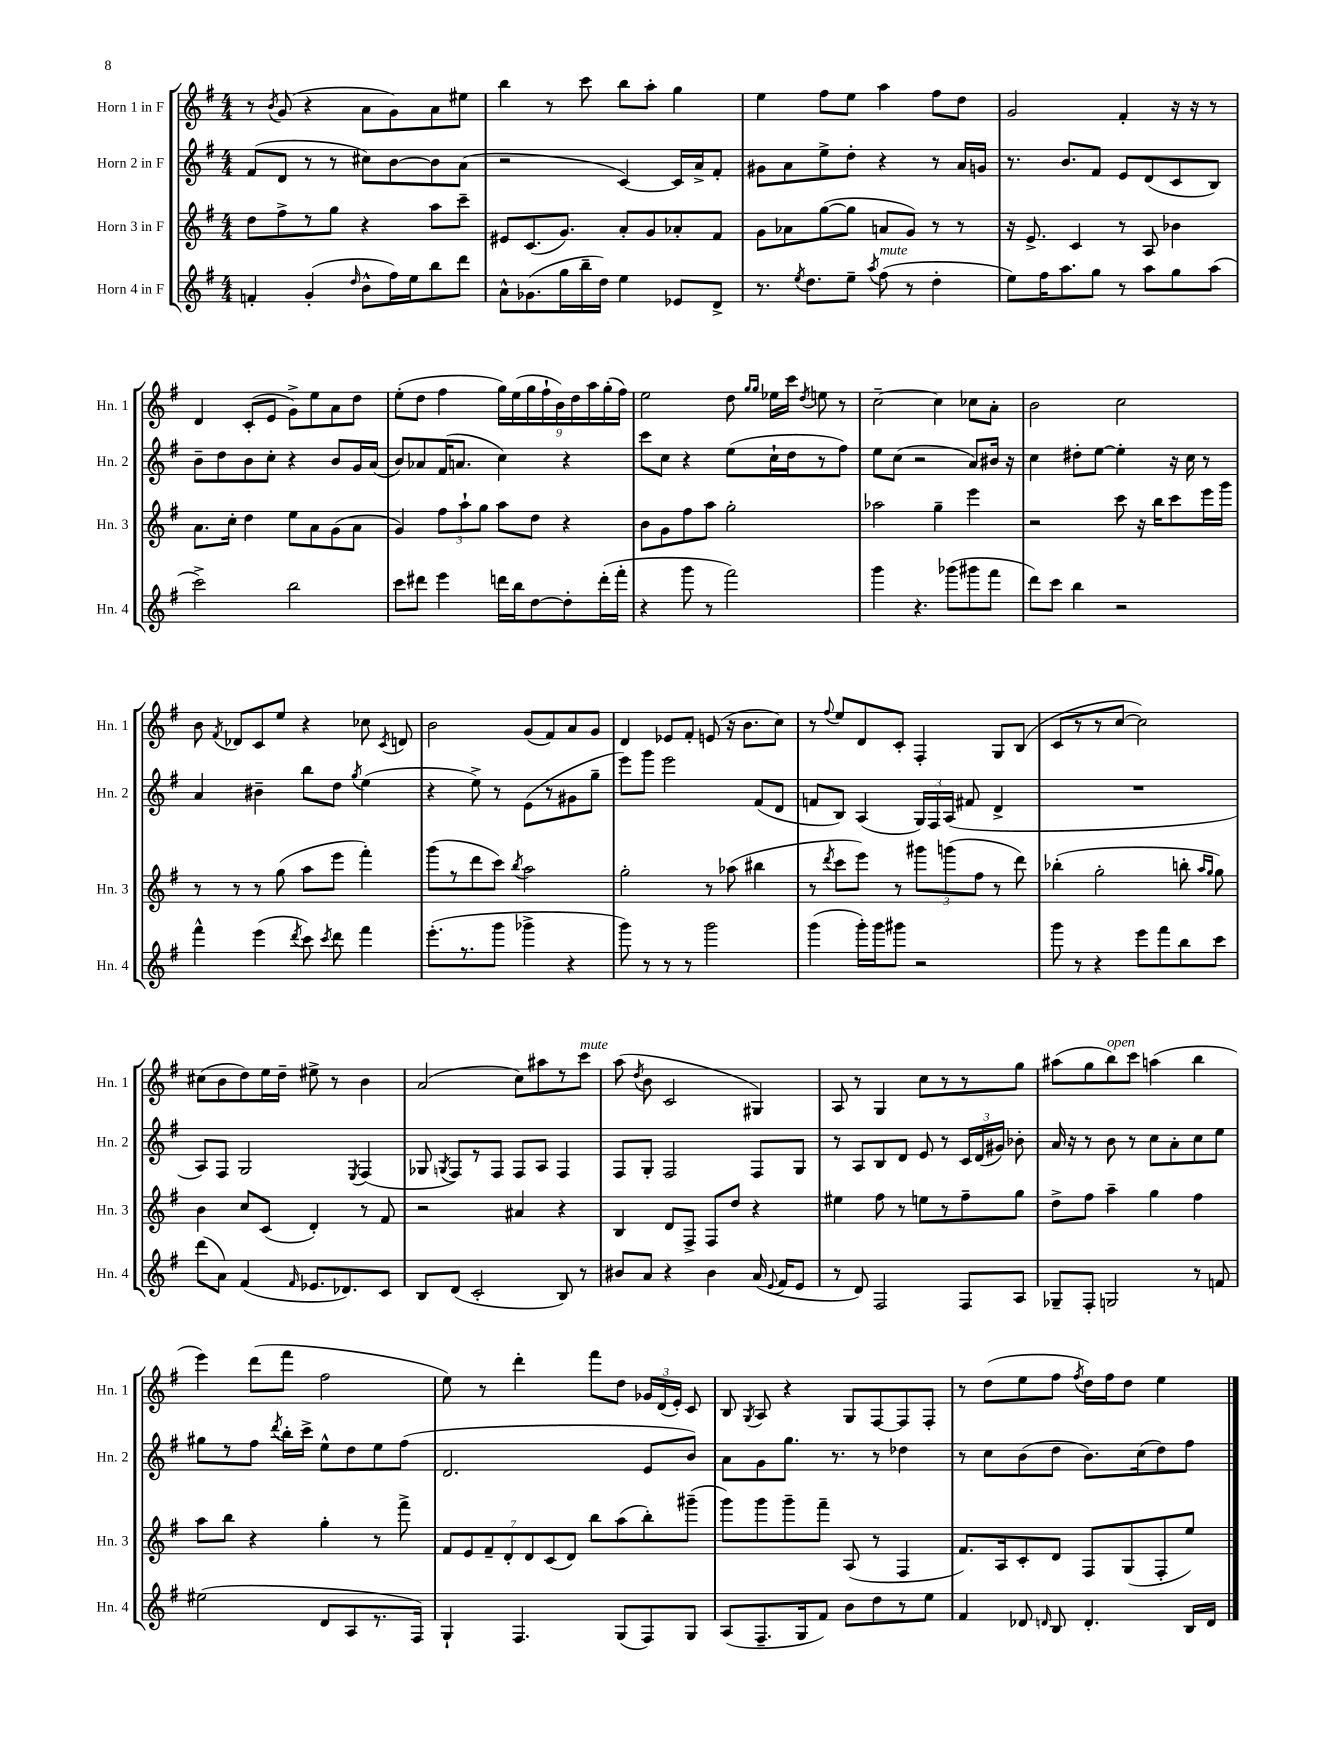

**kern	**kern	**kern	**kern
*part4	*part3	*part2	*part1
*staff4	*staff3	*staff2	*staff1
*I"Horn 4 in F	*I"Horn 3 in F	*I"Horn 2 in F	*I"Horn 1 in F
*I'Hn. 4	*I'Hn. 3	*I'Hn. 2	*I'Hn. 1
*clefG2	*clefG2	*clefG2	*clefG2
*k[f#]	*k[f#]	*k[f#]	*k[f#]
*M4/4	*M4/4	*M4/4	*M4/4
=1	=1	=1	=1
4fn'/	8dd\L	(8f#/L	8r
.	.	.	8qb/
.	8ff#^\	8d/J	(8g/
(4g'/	8r	8r	4r
.	8gg\J	8r	.
16qqdd/	.	.	.
8b^^\L	4r	8cc#X\L)	8a\L
16ff#\L)	.	[8b\	8g\)
16ee\J	.	.	.
8bb\	8aa\L	8b\]	8a\
8ddd\J	8ccc~\J	(8a\J	8ee#X\J
=2	=2	=2	=2
8a^^\L	8e#X/L	2r	4bb\
(8.g-X\	(8.c/	.	.
.	.	.	8r
16gg\L	8.g/J)	.	.
16bb~\	.	.	8ccc\
16dd\JJ)	.	.	.
4ee\	8a'/L	[4c/)	8bb\L
.	8g/	.	8aa'\J
8e-X/L	8a-X'/	16c/LL]	4gg\
.	.	16a^/J	.
8d^/J	8f#/J	8f#'/J	.
=3	=3	=3	=3
8.r	8g\L	8g#X\L	4ee\
.	8a-X\	8a\	.
8qee/	.	.	.
8.dd\L	.	.	.
.	([8gg\	8ee^\	8ff#\L
8ee~\J	8gg\J]	8dd'\J	8ee\J
8qaa/	.	.	.
!LO:TX:a:i:t=mute	!	!	!
(8ff#\	8an/L	4r	4aa\
8r	8g/J)	.	.
4dd'\	8r	8r	8ff#\L
.	8r	16a/LL	8dd\J
.	.	16gn/JJ	.
=4	=4	=4	=4
8ee\L)	16r	8.r	2g/
.	8.e^/	.	.
16ff#\K	.	.	.
8.aa\	.	8.b/L	.
.	4c/	.	.
8gg\J	.	8f#/J	.
8r	8r	8e/L	4f#'/
8aa\L	8A/	(8d/	.
8gg\	4b-X\	8c/	16r
.	.	.	16r
(8aa\J	.	8B/J)	8r
!!LO:LB:g=z
=5	=5	=5	=5
2ccc^\)	8.a\L	8b~\L	4d/
.	.	8dd\	.
.	16cc'\Jk	.	.
.	4dd\	8b\	(8c'/L
.	.	8cc'\J	8e/J
2bb\	8ee\L	4r	8g^\L)
.	8a\	.	8ee\
.	(8g\	8b/L	8a\
.	8a\J	16g/L	8dd\J
.	.	(16a/JJ	.
=6	=6	=6	=6
8ccc\L	4g/)	8b/L)	(8ee'\L
8ddd#X\J	.	8a-X/	8dd\J
4eee\	12ff#\L	(16f#/K	4ff#\
.	.	8.an/J	.
.	12aa`\	.	.
.	12gg\J	.	.
16dddn\LL	8aa\L	4cc\)	18gg\LL)
.	.	.	(18ee\
16bb\J	.	.	.
.	.	.	18gg\
[8dd\	8dd\J	.	.
.	.	.	18ff#`\
.	.	.	18b\)
8dd'\]	4r	4r	.
.	.	.	18dd\
.	.	.	18aa\
(16ddd'\L	.	.	.
.	.	.	(18gg'\
16fff#'\JJ	.	.	.
.	.	.	18ff#\JJ)
=7	=7	=7	=7
4r	8b\L	8ccc\L	2ee\
.	8g\	8cc\J	.
8ggg\	8ff#\	4r	.
8r	8aa\J	.	.
2fff#\)	2gg'\	(8ee\L	8dd\
.	.	.	16qqgg/LL
.	.	.	16qqgg/JJ
.	.	16cc`\L	16ee-X\LL
.	.	16dd\J	16ccc\JJ
.	.	.	8qdd/
.	.	8r	8een\
.	.	8ff#\J)	8r
=8	=8	=8	=8
4ggg\	2aa-X\	8ee\L	[2cc~\
.	.	(8cc\J	.
4.r	.	2r	.
.	4gg~\	.	4cc\]
(8ggg-X\L	.	.	.
8ggg#X\	4eee\	8a/L)	8cc-X\L
8fff#\J	.	16b#X/Jk	8a'\J
.	.	16r	.
=9	=9	=9	=9
8ddd\L)	2r	4cc\	2b\
8ccc\J	.	.	.
4bb\	.	8dd#X'\L	.
.	.	[8ee\J	.
2r	8ccc\	4ee'\]	2cc\
.	16r	.	.
.	16bb\KL	.	.
.	8ccc\	16r	.
.	.	16cc\	.
.	16eee\L	8r	.
.	16ggg\JJ	.	.
!!LO:LB:g=z
=10	=10	=10	=10
4fff#^^\	8r	4a/	8b\
.	.	.	8qf#/
.	8r	.	8d-X/L
(4eee\	8r	4b#X~\	8c/
.	(8gg\	.	8ee/J
8qddd/	.	.	.
8ccc\)	8aa\L	8bb\L	4r
8qccc/	.	.	.
8ddd\	8eee\J	8dd\J	.
.	.	8qgg/	.
4fff#\	4fff#'\)	(4ee\	8cc-X\
.	.	.	8qc/
.	.	.	8dn/
=11	=11	=11	=11
(8.eee'\L	(8ggg\L	4r	2b\
.	8r	.	.
8.r	.	.	.
.	8ddd\	8ee^\)	.
8ggg\J	8ccc\J)	8r	.
.	8qbb/	.	.
4ggg-X^\	2aa\	(8e\L	(8g/L
.	.	8r	8f#/)
4r	.	8g#X\	8a/
.	.	8gg~\J	8g/J
=12	=12	=12	=12
8ggg\)	2gg'\	8eee\L)	4d/
8r	.	8ggg\J	.
8r	.	2eee\	8e-X/L
8r	.	.	8f#'/J
2ggg\	8r	.	(8en/
.	(8aa-X\	.	16r
.	.	.	8.b\L
.	4bb#X\	(8f#/L	.
.	.	8d/J	8cc\J)
=13	=13	=13	=13
(4ggg\	8r	8fn/L	8r
.	8qddd/	.	8qqff#/
.	8ccc\L	8B/J)	8ee/L
16ggg'\LL)	8eee\J)	(4A/	8d/
16ggg\J	.	.	.
8ggg#X\J	8r	.	8c'/J
2r	12ggg#X\L	24G/LL)	4F#'/
.	.	24F#/	.
.	(12gggn\	(24A/JJ	.
.	.	8f#X/	.
.	12ff#\J	.	.
.	8r	4d^/	8G/L
.	8ddd\)	.	(8B/J
=14	=14	=14	=14
8ggg\	(4bb-X'\	1r	8c/L
8r	.	.	8r
4r	2gg'\	.	8r
.	.	.	[8cc/J
8eee\L	.	.	2cc\])
8fff#\	.	.	.
8bb\	8bbn'\	.	.
.	16qqaa/LL	.	.
.	16qqgg/JJ	.	.
8ccc\J	8gg\)	.	.
!!LO:LB:g=z
=15	=15	=15	=15
(8ddd\L	4b\	8A/L)	(8cc#X\L
8a\J)	.	8F#/J	8b\
(4f#/	8cc/L	2G/	8dd\)
.	(8c/J	.	16ee\L
.	.	.	16dd~\JJ
16qqf#/	.	.	.
8.e-X/L	4d'/)	.	8ee#X^\
.	.	.	8r
8.d-X/)	.	.	.
.	.	8qE/	.
.	8r	(4F#/	4b\
8c/J	8f#/	.	.
=16	=16	=16	=16
8B/L	2r	8G-X/	(2a/
.	.	8qGn/	.
(8d/J	.	8F#/L)	.
2c'/	.	8r	.
.	.	8F#/J	.
.	4a#X/	8F#/L	8cc\L)
.	.	8A/J	8aa#X\
8B/)	4r	4F#/	8r
!	!	!	!LO:TX:a:i:t=mute
8r	.	.	8ccc\J
=17	=17	=17	=17
8b#X/L	4B/	8F#/L	(8aa\
.	.	.	8qdd/
8a/J	.	8G'/J	8b\
4r	8d/L	2F#/	2c/
.	8F#^/J	.	.
4b#\	8F#/L	.	.
.	8dd/J	.	.
(16a/	4r	8F#/L	4G#X/)
8qqe/	.	.	.
16f#/KL	.	.	.
8e/J	.	8G/J	.
=18	=18	=18	=18
8r	4ee#X\	8r	8A/
8d/)	.	8A/L	8r
2F#/	8ff#\	8B/	4G/
.	8r	8d/J	.
.	8een\L	8e/	8cc\L
.	8r	8r	8r
8F#/L	8ff#~\	24c/LL	8r
.	.	(24d/	.
.	.	24g#X/JJ)	.
8A/J	8gg\J	8b-X'\	8gg\J
=19	=19	=19	=19
8G-X~/L	8dd^\L	16a/	(8aa#X\L
.	.	16r	.
8F#'/J	8ff#\J	8r	8gg\
!	!	!	!LO:TX:a:i:t=open
2Gn/	4aa~\	8b\	8bb\)
.	.	8r	8ccc\J
.	4gg\	8cc\L	(4aan\
.	.	8a'\	.
8r	4ff#\	8cc\	4bb\
8fn/	.	8ee\J	.
!!LO:LB:g=z
=20	=20	=20	=20
(2ee#X\	8aa\L	8gg#X\L	4eee\)
.	8bb\J	8r	.
.	4r	8ff#\J	(8ddd\L
.	.	8qddd/	.
.	.	16bb'\LL	8fff#\J
.	.	16ccc^\JJ	.
8d/L	4gg'\	8ee^^\L	2ff#\
8A/	.	8dd\	.
8.r	8r	8ee\	.
.	8fff#^\	(8ff#\J	.
16F#/Jk)	.	.	.
=21	=21	=21	=21
4G`/	14f#/L	2.d/	8ee\)
.	14e/	.	.
.	.	.	8r
.	14f#~/	.	.
.	14d'/	.	.
4.F#/	.	.	4ddd'\
.	14d/	.	.
.	(14c/	.	.
.	14d/J)	.	.
.	8bb\L	.	8fff#\L
(8G/L	(8aa\	.	8dd\J
8F#/)	8bb'\)	8e/L	24g-X/LL
.	.	.	(24d/
.	.	.	24e'/JJ)
8G/J	(8ggg#X~\J	8b/J)	8c/
=22	=22	=22	=22
(8A/L	8ggg\L)	8a\L	8B/
.	.	.	8qG/
8.F#~/	8ggg\	8g\	8A/
.	8ggg~\	8.gg\J	4r
16G/k	.	.	.
8f#/J)	8fff#~\J	.	.
.	.	8.r	.
8b\L	(8A/	.	8G/L
8dd\	8r	8r	[8F#/
8r	4F#/	4dd-X\	8F#/]
8ee\J	.	.	8F#'/J
=23	=23	=23	=23
4f#/	8.f#/L)	8r	8r
.	.	8cc\L	(8dd\L
.	16A/k	.	.
8d-X/	8c'/	(8b\	8ee\
16qqdn/	.	.	.
8B/	8d/J	8dd\J	8ff#\J
.	.	.	8qff#/
4.d'/	8F#/L	8.b\L)	16dd\LL)
.	.	.	16ff#\J
.	(8G/	.	8dd\J
.	.	(16cc\k	.
.	8F#'/	8dd\)	4ee\
16B/LL	8ee/J)	8ff#\J	.
16d/JJ	.	.	.
==	==	==	==
*-	*-	*-	*-
